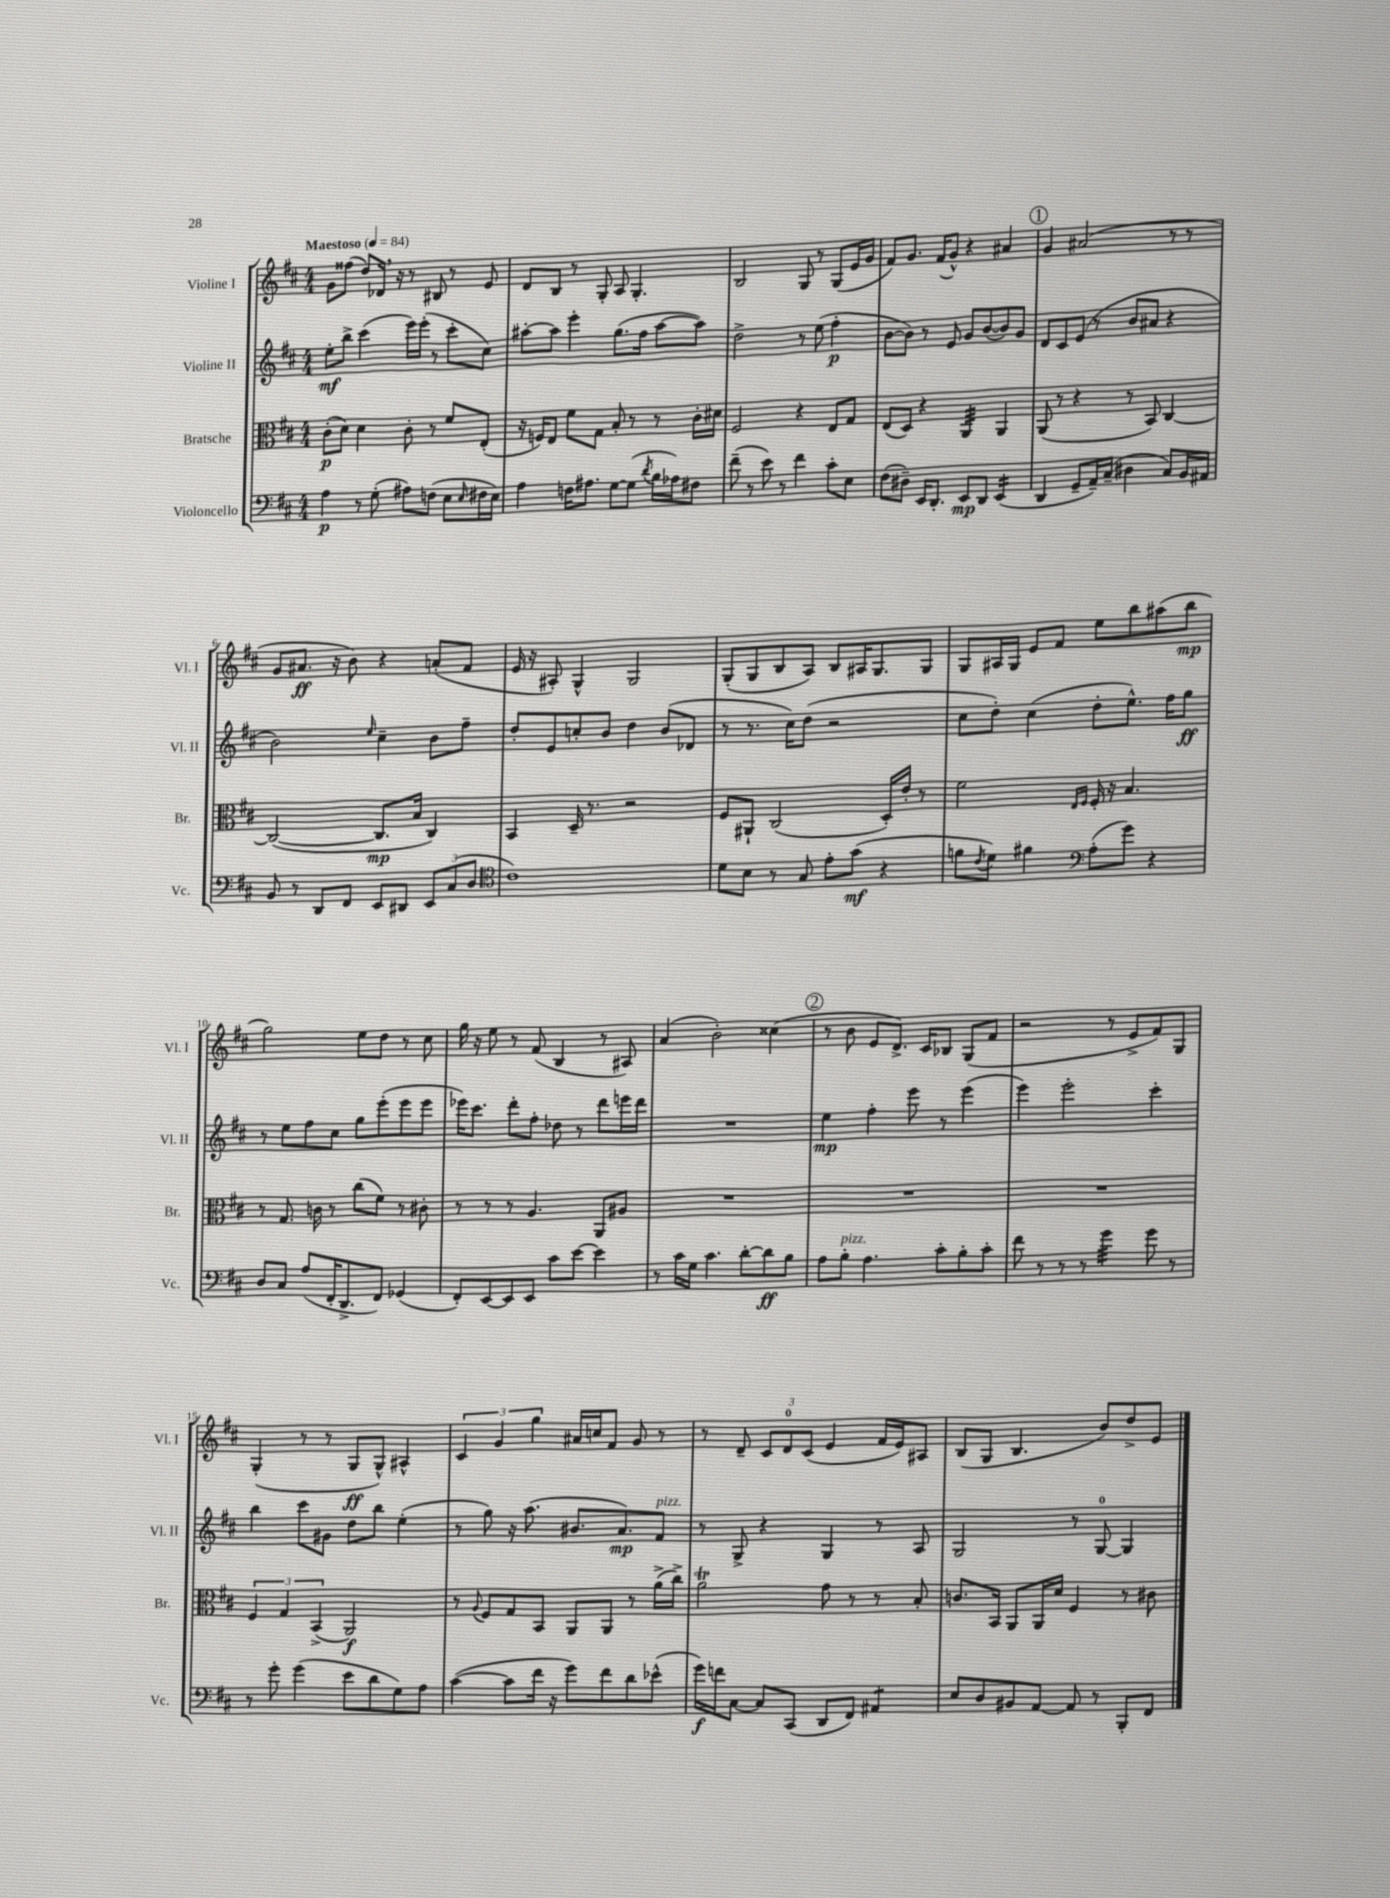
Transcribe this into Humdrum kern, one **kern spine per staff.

**kern	**kern	**kern	**kern
*staff4	*staff3	*staff2	*staff1
*clefF4	*clefC3	*clefG2	*clefG2
*k[f#c#]	*k[f#c#]	*k[f#c#]	*k[f#c#]
*M4/4	*M4/4	*M4/4	*M4/4
*MM84	*MM84	*MM84	*MM84
4A\	(8c#'\L	8ee'\L	8g\L
.	8d\J)	8bb^\J	(8ff##\J
8r	4d\	(4ccc#\	8dd/L)
(8G'\	.	.	16d-/Jk
.	.	.	16r
8A#\L)	8c#'\	16eee\LL)	8r
.	.	(16eee'\JJ	.
(8F\J	8r	8r	8B#/
8E\L	8f#/L	8ccc#'\L	8r
16qqE/	.	.	.
16F#\L	(8E'/J	8cc#\J)	8e/
16E\JJ)	.	.	.
=	=	=	=
4A\	16r	[8aa#'\L	8d/L
.	16F/LK)	.	.
.	8E/J	8aa#\]J	8B/J
16F\LK	8f#\L	4eee'\	8r
8.A#\J	.	.	.
.	8G\J	.	8G'/
[8G\L	8B'/	(8.gg\L	8A/
(8G\]J	8r	.	4.G'/
.	.	16ff#\Jk	.
8qd/	.	.	.
16B\LL	8r	[8aa#\L	.
16A-\J)	.	.	.
8F#\J	16c#'\LL	8aa#\]J)	.
.	16d#\JJ	.	.
=	=	=	=
(8f#~\	2F#/	2dd^\	2B/
8r	.	.	.
8e\)	.	.	.
8r	.	.	.
4f#\	4r	8r	8G/
.	.	(8ee\	8r
8c#'\L	8E/L	4ff#'\	(8G/L
8E\J	8G/J	.	16e/L
.	.	.	16g/JJ
=	=	=	=
(8F#\L	(8E/L	[8b\L	8f#/L)
8D#~\J)	8D/J)	8b\]J)	8.g/J
16EE/LK	4r	8r	.
8.DD'/J	.	.	(16f#/LK
.	.	8e/	8g^^/J)
8EE/L	4AA/	8g/L	4r
8DD/J	.	([8b/	.
(4EE/	4AA/	8b/])	4a#/
.	.	8g/J	.
=	=	=	=
4DD/	(8AA/	8d/L	4g/
.	8r	8c#/	.
8GG~/L	4r	(8e/J	(2a#/
16AA~/L)	.	8r	.
(16C#~/JJ	.	.	.
4D#\	8r	8b/L	.
.	8BB/)	8a#/J	.
8C#/L)	[4C#/	4r	8r
16BB/L	.	.	8r
16AA#/JJ	.	.	.
=	=	=	=
8BB/	(2C#/_	2b\)	8g/L
8r	.	.	8.a#/J
8DD/L	.	.	.
.	.	.	16r
8FF#/J	.	.	8b\)
.	.	16qqee/	.
8EE/L	8.C#/]L	4cc#~\	4r
8DD#/J	.	.	.
.	16B/Jk	.	.
12EE/L	4C#/)	8b\L	(8a'/L
(12C#/	.	.	.
.	.	8ff#~\J	8f#/J
12D/J	.	.	.
=	=	=	=
*clefC4	*	*	*
1c#)	4BB/	8dd'/L	16e/
.	.	.	16r
.	.	8e/	8A#'/)
.	16D~/	8cc'/	4G^^/
.	8.r	.	.
.	.	8b/J	.
.	2r	4dd\	2G/
.	.	(8b/L	.
.	.	8d-/J	.
=	=	=	=
8d\L	8F#/L	8r	(8G'/L
8B\J	8AA#`/J	8.r	8G/
8r	(2C#/	.	8B/
.	.	16cc#\LK)	.
8G/	.	(8dd\J	8A/J)
8e'\L	.	2r	8B/L
(8g\J	.	.	16A#/K
.	.	.	8.G/
4r	16D'/LL)	.	.
.	16e'/JJ	.	.
.	8r	.	8G/J
=	=	=	=
8f\L	2f#\	8cc#\L	8G/L
8qc#/	.	.	.
8d\J)	.	8dd'\J)	16A#/L
.	.	.	16G/JJ
4f#\	.	(4cc#\	8e/L
.	.	.	8f#/J
*clefF4	*	*	*
.	16qqE/LL	.	.
.	16qqF#/JJ	.	.
(8A'\L	16F#'/	8dd'\L	8ee\L
.	16r	.	.
8g\J)	4.B/	8.ee^^\J)	8bb\
4r	.	.	(8aa#\
.	.	16ff#\LK	.
.	.	8gg\J	8bb\J
=	=	=	=
8D/L	8r	8r	2gg\)
8C#/J	8.G/	8ee\L	.
(8A/L	.	8ff#\	.
.	16c\	.	.
16FF#'/K	8r	8cc#\J	.
8.DD^/	.	.	.
.	(8cc#\L	8gg\L	8ee\L
8FF#/J)	8f#\J)	(8eee'\	8dd\J
(4GG-/	8r	8eee\	8r
.	8c#'\	8eee\J	8cc#\
=	=	=	=
8FF#'/L)	8r	16eee-\LK)	16gg\
.	.	8.ccc#\J	16r
[8EE/	8r	.	8ee\
8EE/]	8r	8ddd'\L	8r
8EE/J	4.A/	8ff#'\J	(8f#/
8c#\L	.	8dd-\	4B/
[8e\J	.	8r	.
4e\]	8AA/L	8ddd\L	8r
.	8A#/J	16eee\L	8A#/)
.	.	16ddd\JJ	.
=	=	=	=
8r	1r	1r	(4a/
16c#\LL	.	.	.
16G\JJ	.	.	.
4.c#\	.	.	2b'\)
[8d'\L	.	.	.
8d\]	.	.	(4cc##\
8B\J	.	.	.
=	=	=	=
8A\L	1r	4ee\	8r
8B'\J	.	.	8b\
4.A\	.	4ff#'\	8e/L
.	.	.	8.d^/J)
.	.	8eee\	.
.	.	.	16c#/LK
8c#'\L	.	8r	8B-/J
8B'\	.	(4eee\	(8G/L
8c#'\J	.	.	8f#/J
=	=	=	=
8f#\	1r	4eee\)	2r
8r	.	.	.
8r	.	2eee'\	.
8r	.	.	.
4g\	.	.	8r
.	.	.	8e^/L
8g\	.	4ccc#'\	8f#/)
8r	.	.	8G/J
=	=	=	=
8r	6F#/	4bb\	(4G'/
8g'\	.	.	.
.	6G/	.	.
(4g\	.	8ccc#\L	8r
.	(6BB^/	.	.
.	.	8g#\J	8r
8e\L	2AA/)	8dd\L	8G/L
8d\	.	8bb\J	8G^^/J)
8G\)	.	(4ee'\	4A#^^/
8A\J	.	.	.
=	=	=	=
([4c#\	8r	8r	6c#/
.	8qqA/	.	.
.	8F#/L	8gg\)	.
.	.	.	6g/
8c#\]L	8G/	16r	.
.	.	(8.aa\	.
.	.	.	6gg\
16f#\Jk	8BB/J	.	.
16r	.	.	.
8g\L)	8AA/L	8.b#/L	16a#/LL
.	.	.	16cc/J
8f#\	8AA/J	.	8f#/J
.	.	8.a/)	.
8d\	8r	.	8g/
(8e-^^\J	(16a^\LL	8f#/J	8r
.	16cc#^\JJ)	.	.
=	=	=	=
16g\LL)	2a\	8r	8r
16f\J	.	.	.
[8C#\J	.	8G^/	8d~/
8C#/]L	.	4r	12c#/L
.	.	.	12d/
(8CC#/J	.	.	.
.	.	.	(12c#/J
8DD/L	8g\	4G/	4e/
8FF#/J)	8r	.	.
4AA#/	8r	8r	16f#/LL
.	.	.	16e/J)
.	8B'/	8A/	8A#/J
=	=	=	=
8E/L	8.c/L	2G/	(8B/L
8D/	.	.	8G/J
.	16BB/Jk	.	.
8BB#/	8AA/L	.	4.B/
[8AA/J	16AA/L	.	.
.	16d/JJ	.	.
8AA/]	4F#/	8r	.
8r	.	[8G/	8b/L)
8BBB'/L	8r	4G/]	8dd^/
8FF#/J	8c#\	.	8e/J
==	==	==	==
*-	*-	*-	*-
